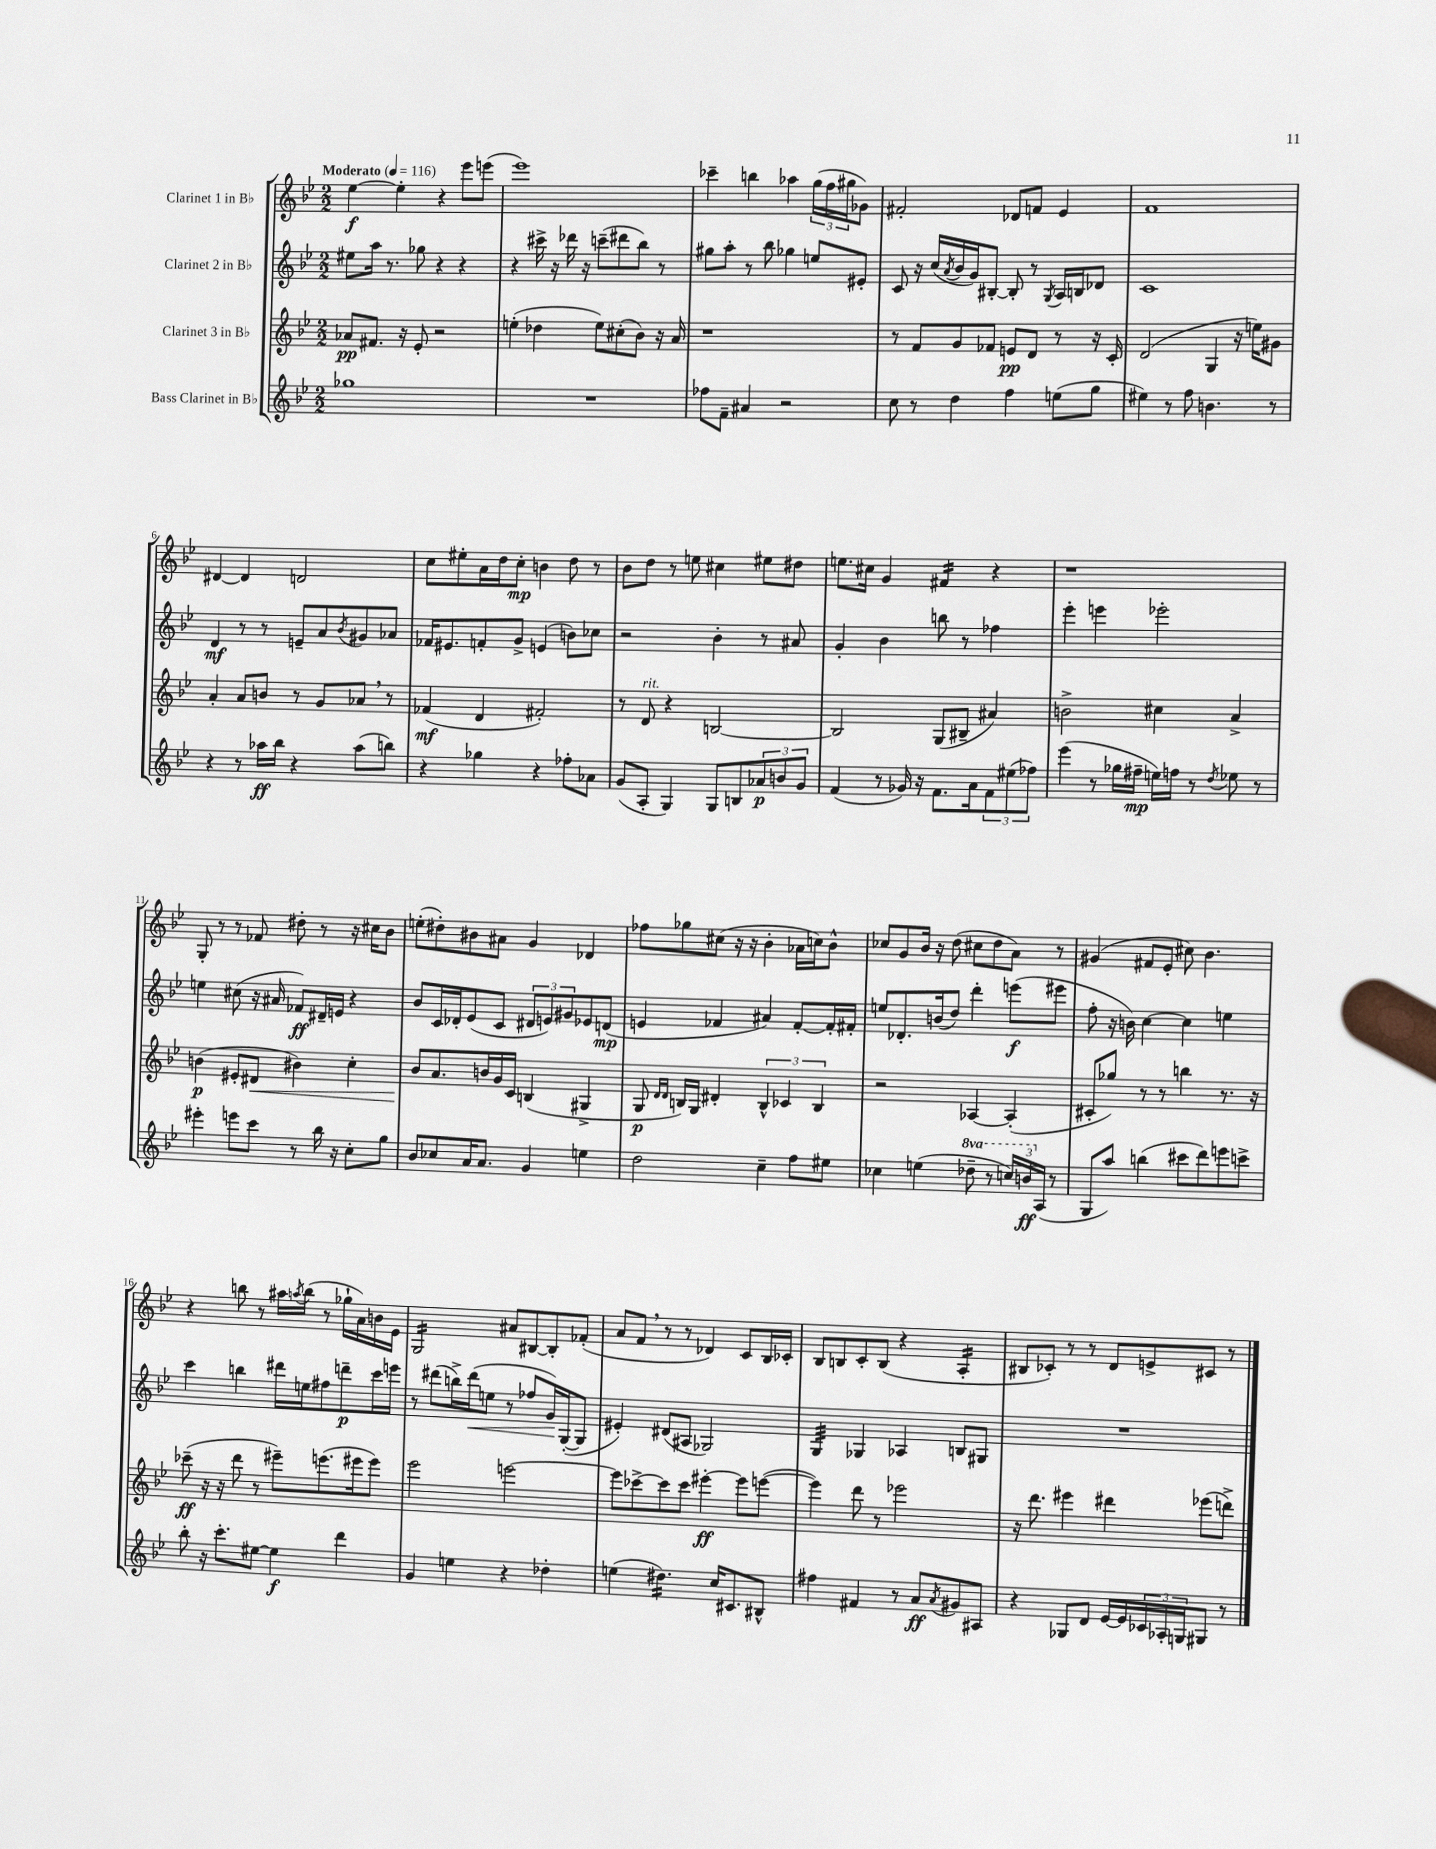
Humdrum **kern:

**kern	**kern	**kern	**kern
*staff4	*staff3	*staff2	*staff1
*clefG2	*clefG2	*clefG2	*clefG2
*k[b-e-]	*k[b-e-]	*k[b-e-]	*k[b-e-]
*M2/2	*M2/2	*M2/2	*M2/2
*MM116	*MM116	*MM116	*MM116
1gg-	8a-	8ee#	[4ee-
.	8.f#	16aa	.
.	.	8.r	.
.	.	.	4ee-']
.	16r	.	.
.	8e-'	8gg-	.
.	2r	4r	4r
.	.	4r	8eee-
.	.	.	(8eee
=	=	=	=
1r	(4ee'	4r	1eee-)
.	4dd-	16ccc#^	.
.	.	16r	.
.	.	16ddd-	.
.	.	16r	.
.	8ee)	(8ccc~	.
.	(8cc#'	8ddd#	.
.	8b-)	8bb-)	.
.	16r	8r	.
.	16a	.	.
=	=	=	=
8ff-	1r	8gg#	4ccc-~
8f~	.	8aa'	.
4a#	.	8r	4bb
.	.	8bb-	.
2r	.	4gg-	4aa-
.	.	8ee	(24gg
.	.	.	24ff
.	.	.	24gg#
.	.	8e#'	8g-)
=	=	=	=
8cc	8r	8c	2f#'
8r	8f	16r	.
.	.	(16cc	.
.	.	8qa	.
4dd	8g	16b-	.
.	.	16g)	.
.	8f-	[8B#'	.
4ff	8e	8B#']	8d-
.	8d	8r	8f
.	.	8qG	.
(8ee	8r	16A	4e-
.	.	16B	.
8gg	16r	8d-	.
.	16c'	.	.
=	=	=	=
4ee#)	(2d	1c	1f
8r	.	.	.
8ff	.	.	.
4.b	4G	.	.
.	16r	.	.
.	16ee)	.	.
8r	8g#	.	.
=	=	=	=
4r	4a'	4d	[4d#
8r	8a	8r	4d#]
16aa-	8b	8r	.
16bb-	.	.	.
4r	8r	8e~	2d
.	8g	8a	.
.	.	8qb-	.
(8aa-	8a-	8g#	.
8bb)	8r	8a-	.
=	=	=	=
4r	(4f-	16f-	8cc
.	.	8.e#	.
.	.	.	8ee#'
4gg-	4d	8f'	16a
.	.	.	16dd
.	.	8g^	8cc'
4r	2f#')	(4e	4b
8ff-'	.	8b)	8dd
8a-	.	8cc-	8r
=	=	=	=
(8g	8r	2r	8b-
8A'	8d	.	8dd
4G)	4r	.	8r
.	.	.	8ee
8G	[2B	4b-'	4cc#
8B	.	.	.
12a-	.	8r	8ee#
12b	.	.	.
.	.	8a#	8dd#
12g	.	.	.
=	=	=	=
(4f	2B]	4g'	8.ee
.	.	.	16cc#
8r	.	4b-	4g
16g-)	.	.	.
16r	.	.	.
8.f	(8G	8bb	4f#
.	8B#~	8r	.
16a	.	.	.
12f	4a#)	4ff-	4r
(12ee#	.	.	.
12ff-)	.	.	.
=	=	=	=
(4eee-	2b^	4eee-'	1r
8r	.	4eee	.
16gg-	.	.	.
16ff#~	.	.	.
16ee)	4cc#	2eee-'	.
16ff	.	.	.
8r	.	.	.
8qdd	.	.	.
8ee-	4a^	.	.
8r	.	.	.
=	=	=	=
4eee#'	(4b	4ee	8G'
.	.	.	8r
8eee	8e#'	(8cc#	8r
8ccc	8d#	16r	8f-
.	.	16a#	.
8r	4b#)	8f-)	8dd#'
16bb-	.	16d#~	8r
16r	.	16e	.
8cc'	4cc'	4r	16r
.	.	.	16cc#
8gg	.	.	8b-
=	=	=	=
8b-	8b-	8b-	(8ee'
8cc-	8.a	16c	8dd#')
.	.	16d-'	.
16a	.	(8e-	8b#
8.a	16b	.	.
.	16g	8c	8a#
.	16c	.	.
4g	(4B	12d#	4g
.	.	12e)	.
.	.	12g#	.
4ee	4G#^	8e-	4d-
.	.	(8d	.
=	=	=	=
2dd	8G	4e	8ff-
.	16qqd	.	.
.	16qqd	.	.
.	16B)	.	8gg-
.	16G	.	.
.	4d#'	4f-	(8cc#
.	.	.	16r
.	.	.	16r
4cc~	6B^^	4a#)	4b-'
.	6c-	.	.
8ff	.	[8f-'	16a-
.	.	.	16cc)
.	6B	.	.
8ee#	.	16f-']	8b-^^
.	.	16f#'	.
=	=	=	=
4cc-	2r	8ee	8cc-
.	.	8.d-'	8g
(4ee	.	.	16b-
.	.	(16b	16r
.	.	8dd)	(8dd
8ddd-~	[4A-	4ddd'	8cc#
8r	.	.	8dd
24ccc)	(4A-']	(8eee	8a)
24bb	.	.	.
(24A	.	.	.
8r	.	8eee#	8r
=	=	=	=
8G	8c#'	8ff'	(4g#
8aa)	8gg-)	16r	.
.	.	16b)	.
(4bb	8r	[4cc	8f#
.	8r	.	8e-'
8ccc#	4bb	4cc]	8cc#)
8ddd)	.	.	4.b-
8eee	8.r	4ee	.
8ccc^	.	.	.
.	16r	.	.
=	=	=	=
8bb-'	(8ccc-~	4ccc	4r
16r	16r	.	.
8.ccc'	16r	.	.
.	8ddd	4bb	8bb
[8ee#	8r	.	8r
4ee#]	8eee#~)	16ddd#	16aa#
.	.	.	8qaa
.	.	16ee	(16bb
.	(8.eee	8ff#	8r
4ddd	.	8ddd~	16gg-`
.	16eee#	.	16a)
.	8eee#)	16ccc	16b
.	.	16eee	16e-
=	=	=	=
4g	2eee-	8r	2G
.	.	(8ddd#	.
4ee	.	16bb^)	.
.	.	(16ddd#	.
.	.	8ee	.
4r	[2eee	8r	8a#
.	.	8ff-	[8B#
4dd-'	.	16g)	8B#']
.	.	([16G'	.
.	.	8G]	(8f-'
=	=	=	=
(4ee	8eee]	4e#')	8a
.	[8ccc-^	.	8f
4.dd#)	8ccc-]	(8d#	8r
.	8ccc-	8A#	8r
.	[4eee#'	2G-)	4d-)
16cc	.	.	.
8.c#	.	.	.
.	8eee#]	.	8c
8B#^^	([8eee	.	16B-
.	.	.	16c-'
=	=	=	=
4ff#	4eee])	4G	8B-
.	.	.	8B
4f#	8ddd	4G-	8c'
.	8r	.	(8B
8r	2eee-	4A-	4r
8a	.	.	.
8qa	.	.	.
8g#	.	8B	4A'
8A#	.	8G#	.
=	=	=	=
4r	16r	1r	8B#
.	8.ddd	.	.
.	.	.	8c-')
8G-	4eee#	.	8r
8d	.	.	8r
[16e-	4ddd#	.	8d
16e-]	.	.	.
24c-	.	.	8e^
24A-'	.	.	.
24G	.	.	.
8G#	(8eee-	.	8c#
8r	8ddd^)	.	8r
==	==	==	==
*-	*-	*-	*-
